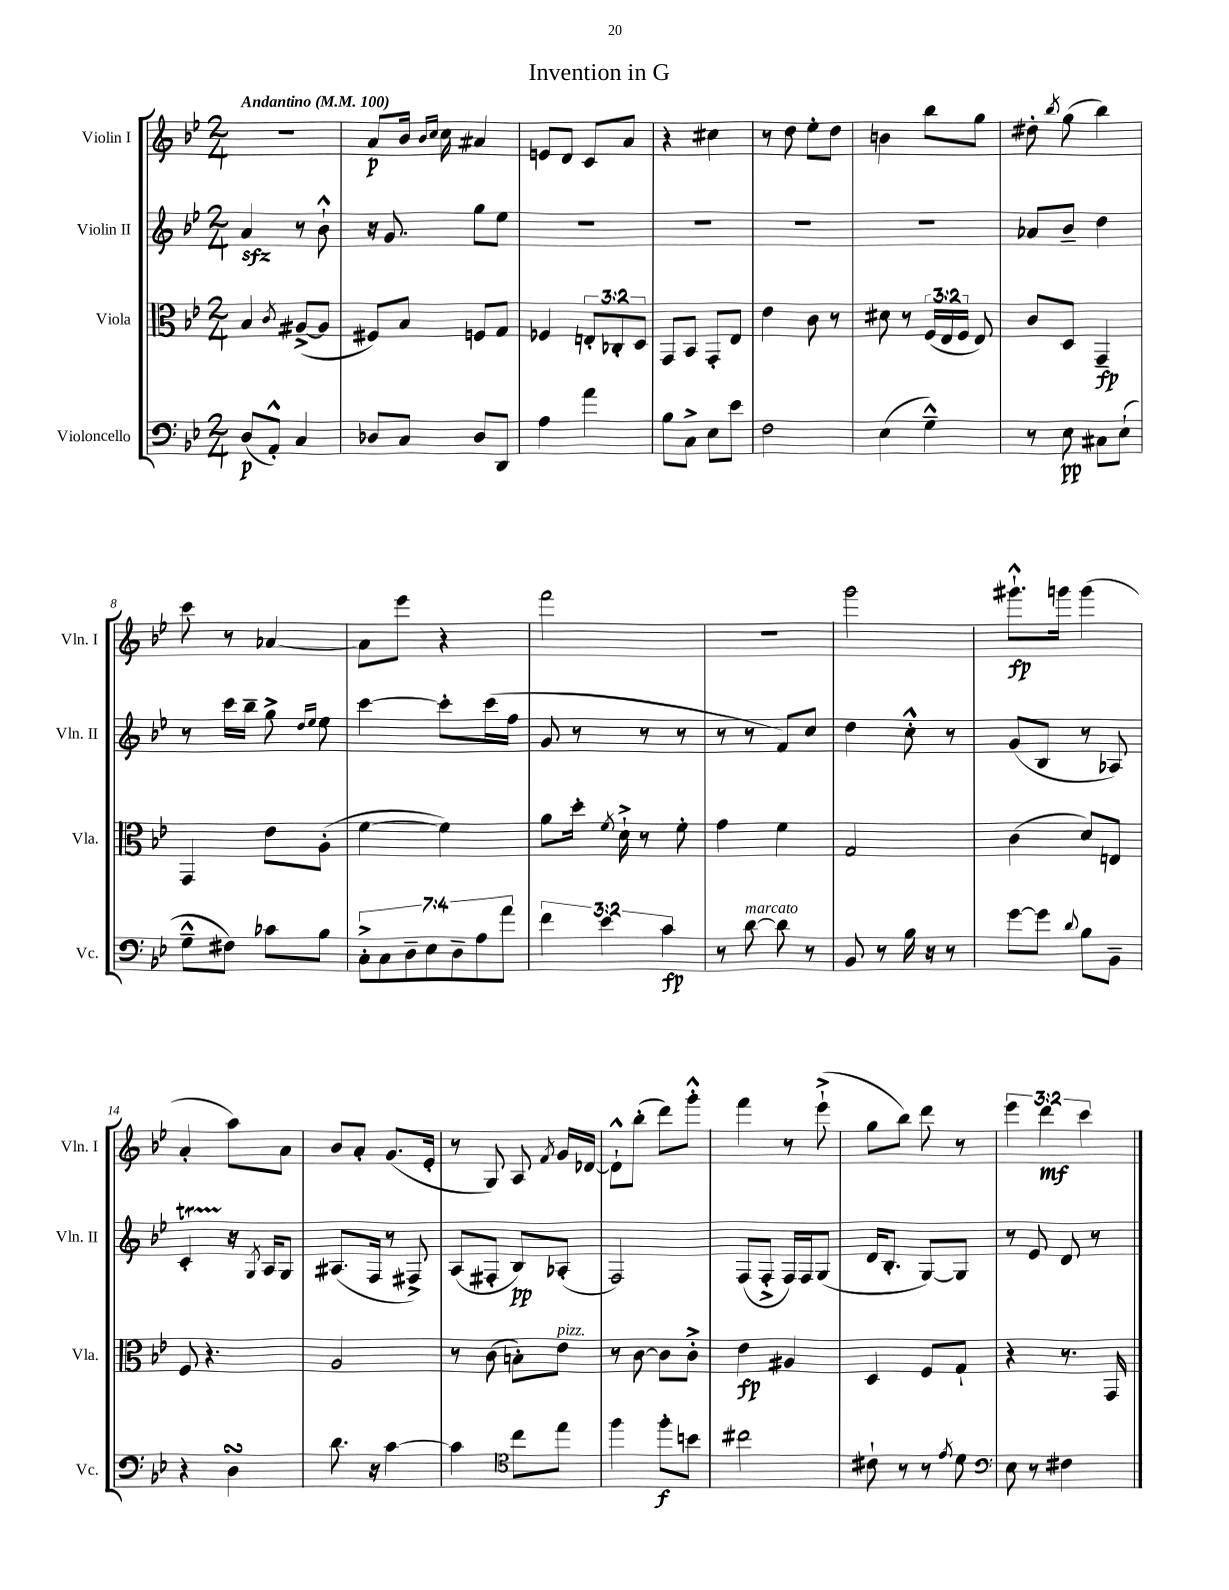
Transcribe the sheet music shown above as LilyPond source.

\header { title = "Invention in G" }
<<
\new StaffGroup <<
\new Staff = "s0" \with { instrumentName = "Violin I" shortInstrumentName = "Vln. I" } {
    \clef treble \key bes \major \numericTimeSignature \time 2/4 \override Staff.TupletNumber.text = #tuplet-number::calc-fraction-text \tempo "Andantino" 4 = 100
    \autoBeamOff r2 |
    a'8[\p bes'16] \grace { bes'16[ c''16] } c''16 ais'4 |
    e'8[ d'8] c'8[ a'8] |
    r4 cis''4 |
    r8 d''8 ees''8[-. d''8] |
    b'4 bes''8[ g''8] |
    dis''8-. \acciaccatura { bes''8 } g''8( bes''4) |
    c'''8 r8 aes'4~ |
    aes'8[ ees'''8] r4 |
    f'''2 |
    R2 |
    g'''2 |
    gis'''8.[-!-^\fp g'''16] g'''4( |
    a'4-. a''8[) a'8] |
    bes'8[ a'8]-. g'8.[( ees'16]-. |
    r8 g8) a8 \acciaccatura { f'8 } g'16[ des'16]~ |
    des'8[-!-^ bes''8]-.( d'''8[) g'''8]-.-^ |
    f'''4 r8 ees'''8-!->( |
    g''8[ bes''8]) d'''8 r8 |
    \tuplet 3/2 { ees'''4 d'''4\mf c'''4 } \bar "|." |
}
\new Staff = "s1" \with { instrumentName = "Violin II" shortInstrumentName = "Vln. II" } {
    \clef treble \key bes \major \numericTimeSignature \time 2/4
    \autoBeamOff a'4\sfz r8 bes'8-!-^ |
    r16 g'8. g''8[ ees''8] |
    R2 |
    R2 |
    R2 |
    R2 |
    aes'8[ bes'8]-- d''4 |
    r8 c'''16[ bes''16]-- g''8-> \grace { d''16[ ees''16] } ees''8 |
    c'''4~ c'''8[-. c'''16( f''16] |
    g'8 r8 r8 r8 |
    r8 r8 f'8[) c''8] |
    d''4 c''8-.-^ r8 |
    g'8[( bes8] r8 aes8) |
    c'4-.\startTrillSpan r16\stopTrillSpan \acciaccatura { g8 } a16[ g8] |
    ais8.[( f16] r8 fis8->) |
    a8[( fis8]-. bes8[\pp) aes8]-.( |
    f2) |
    f8[( f8]-.-> f16[) f16 g8]( |
    d'16[ bes8.]-. g8[~) g8] |
    r8 ees'8 d'8 r8 \bar "|." |
}
\new Staff = "s2" \with { instrumentName = "Viola" shortInstrumentName = "Vla." } {
    \clef alto \key bes \major \numericTimeSignature \time 2/4 \override Staff.TupletNumber.text = #tuplet-number::calc-fraction-text
    \autoBeamOff bes4 \acciaccatura { c'8 } ais8[~->( ais8] |
    fis8[) bes8] f8[ g8] |
    fes4 \tuplet 3/2 { e8[-. ces8-. d8] } |
    g,8[ bes,8] g,8[-. ees8] |
    ees'4 c'8 r8 |
    dis'8 r8 \tuplet 3/2 { f16[( ees16 f16] } ees8) |
    c'8[ d8] g,4--\fp |
    g,4 ees'8[ a8]-.( |
    f'4~ f'4) |
    a'8[ d''16]-. \acciaccatura { f'8 } d'16-!-> r8 f'8-. |
    g'4 f'4 |
    g2 |
    c'4( d'8[) e8] |
    f8 r4. |
    a2 |
    r8 c'8( b8[-.) ees'8]^\markup { \italic "pizz." } |
    r8 c'8~ c'8[ c'8]-.-> |
    ees'4\fp ais4 |
    d4 f8[ g8]-! |
    r4 r8. g,16 \bar "|." |
}
\new Staff = "s3" \with { instrumentName = "Violoncello" shortInstrumentName = "Vc." } {
    \clef bass \key bes \major \numericTimeSignature \time 2/4 \override Staff.TupletNumber.text = #tuplet-number::calc-fraction-text
    \autoBeamOff d8[\p( a,8]-.-^) c4 |
    des8[ c8] des8[ d,8] |
    a4 a'4 |
    bes8[ c8]-> ees8[ ees'8] |
    f2 |
    ees4( g4---^) |
    r8 ees8\pp cis8[ ees8]-!( |
    g8[---^ fis8]) ces'8[ bes8] |
    \tuplet 7/4 { c8[-.-> c8 d8-- ees8 d8-- a8 a'8] } |
    \tuplet 3/2 { f'4 ees'4 c'4\fp } |
    r8 d'8~^\markup { \italic "marcato" } d'8 r8 |
    bes,8 r8 bes16 r16 r8 |
    g'8[~ g'8] \appoggiatura { d'8 } bes8[ bes,8]-- |
    r4 d4\turn |
    d'8. r16 c'4~ |
    c'4 \clef tenor c''8[ ees''8] |
    f''4 f''8[-.\f b'8] |
    cis''2 |
    cis'8-! r8 r8 \acciaccatura { ees'8 } d'8 |
    \clef bass ees8 r8 fis4 \bar "|." |
}
>>
>>
